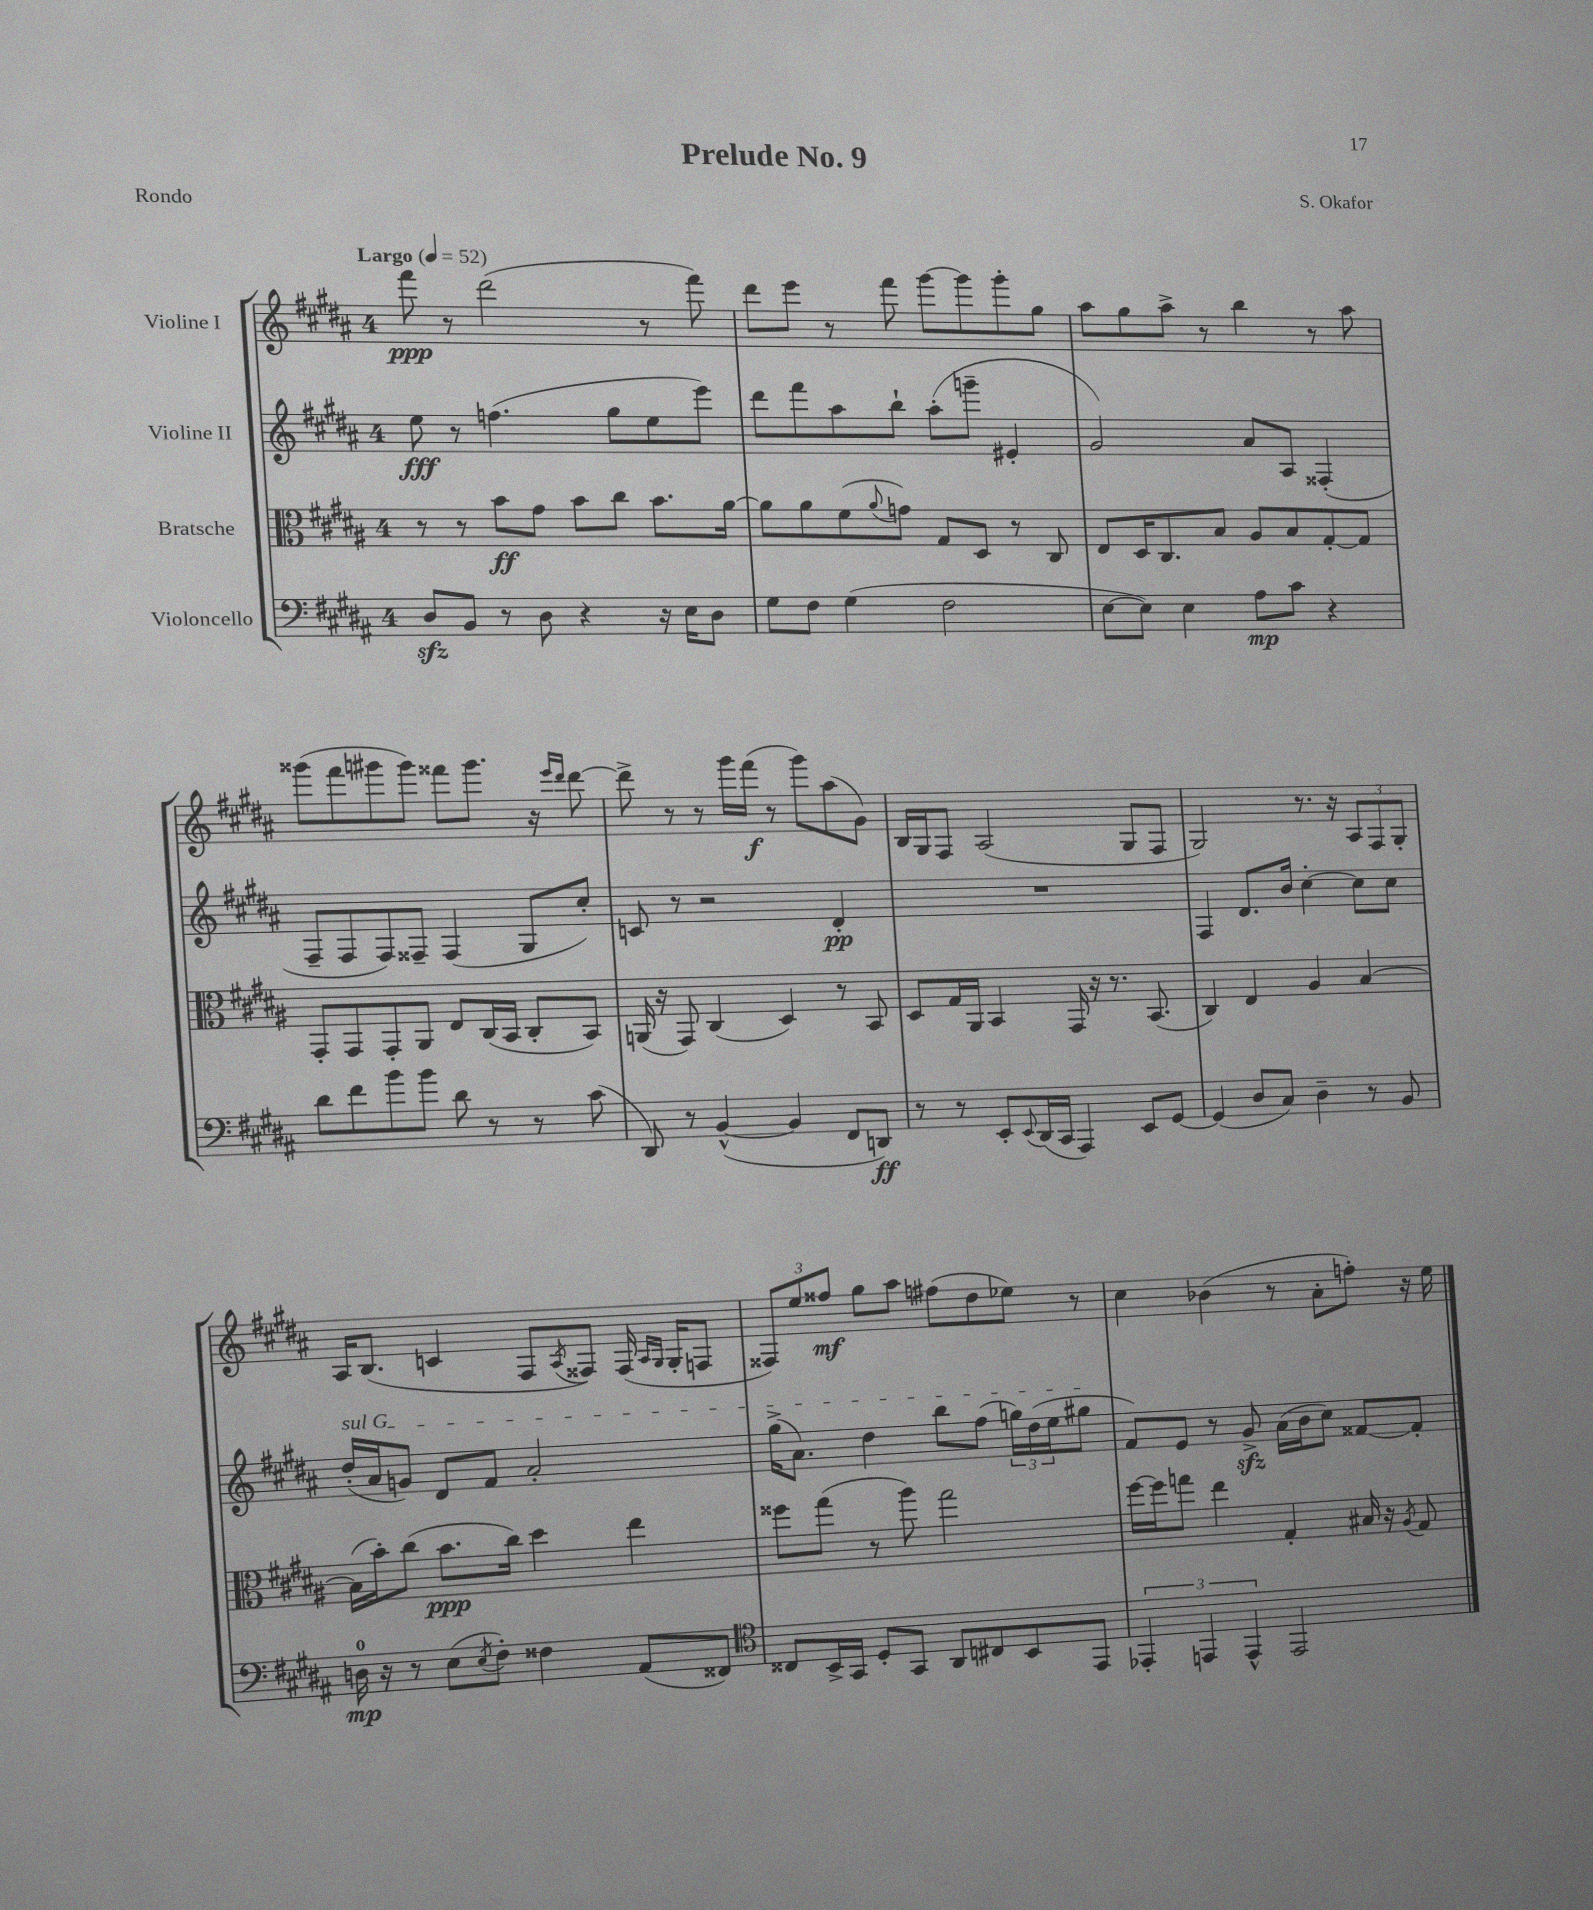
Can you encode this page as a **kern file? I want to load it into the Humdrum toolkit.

**kern	**kern	**kern	**kern
*staff4	*staff3	*staff2	*staff1
*clefF4	*clefC3	*clefG2	*clefG2
*k[f#c#g#d#a#]	*k[f#c#g#d#a#]	*k[f#c#g#d#a#]	*k[f#c#g#d#a#]
*M4/4	*M4/4	*M4/4	*M4/4
*MM52	*MM52	*MM52	*MM52
8D#	8r	8ee	8fff#
8BB	8r	8r	8r
8r	8b	(4.ff	(2ddd#
8D#	8g#	.	.
4r	8b	.	.
.	8cc#	8gg#	.
16r	8.b	8ee	8r
16E	.	.	.
8D#	.	8eee)	8fff#)
.	[16a#	.	.
=	=	=	=
8G#	8a#]	8ddd#	8ddd#
8F#	8a#	8fff#	8eee
(4G#	(8f#	8aa#	8r
.	8qqa#	.	.
.	8g)	8bb`	8fff#
2F#	8G#	(8aa#'	[8ggg#
.	8D#	8ggg~	8ggg#]
.	8r	4e#'	8ggg#'
.	8C#	.	8gg#
=	=	=	=
[8E	8E	2g#)	8aa#
8E])	16D#	.	8gg#
.	8.C#	.	.
4E	.	.	8aa#^
.	8B	.	8r
8A#	8A#	8a#	4bb
8c#	8B	8A#	.
4r	[8G#'	(4F##'	8r
.	8G#]	.	8aa#
=	=	=	=
8d#	8GG#'	8F#~	(8ggg##
8f#	8GG#	8F#	8fff#
8b	8GG#'	8F#)	8ggg#
8b	8AA#	8F##~	8ggg#)
8d#	8E	(4F##	8fff##
8r	(16C#	.	8.ggg#
.	16BB	.	.
8r	8C#'	8G#	.
.	.	.	16r
.	.	.	16qqeee
.	.	.	16qqddd#
(8c#	8BB)	8cc#')	[8ddd#
=	=	=	=
8DD#)	(16AA	8c	8ddd#^]
.	16r	.	.
8r	8GG#)	8r	8r
([4BB^^	(4C#	2r	8r
.	.	.	16ggg#
.	.	.	(16fff#
4BB]	4D#)	.	8r
.	.	.	8ggg#)
8FF#	8r	4d#'	(8aa#
8DD)	8BB	.	8g#)
=	=	=	=
8r	8D#	1r	16B
.	.	.	16G#
8r	16G#	.	8F#
.	16AA#	.	.
8EE'	4BB	.	(2A#
8qqEE	.	.	.
(16DD#	.	.	.
16CC#	.	.	.
4AAA#)	16GG#	.	.
.	16r	.	.
.	8.r	.	.
8EE	.	.	8G#
.	(8.BB	.	.
[8GG#	.	.	8F#
=	=	=	=
(4GG#]	4C#)	4F#	2G#)
8D#	4E	8.d#	.
8C#)	.	.	.
.	.	16b	.
4D#~	4A#	[4cc#'	8.r
.	.	.	16r
8r	[4B	8cc#]	12A#
.	.	.	12F#
8BB	.	8cc#	.
.	.	.	12G#'
=	=	=	=
16D	(16B]	(16dd#'	16A#
16r	16b')	16a#	(8.B
8r	(8cc#	8g)	.
(8E	8.b	8d#	4c
8qE	.	.	.
8F#')	.	8f#	.
.	16cc#)	.	.
4F##	4dd#	2a#'	8F#
.	.	.	8qA#
.	.	.	8F##)
(8AA#	4ee	.	(16F##
.	.	.	16qqA#
.	.	.	16qqG#
.	.	.	16G#'
8FF##)	.	.	8F
=	=	=	=
*clefC4	*	*	*
8C##	8ff##	(16gg#^	12F##)
.	.	8.a#)	.
.	.	.	12ee
16BB^	(8gg#	.	.
.	.	.	12ff##
16GG#	.	.	.
8D#'	8r	4dd#	8gg#
8GG#	8aa#)	.	8aa#
8AA#	2gg#	8bb	(8ff#
8C#	.	(8ff#	8dd#
8BB	.	24gg)	8ee-)
.	.	(24dd#	.
.	.	24ee	.
8EE	.	8gg#	8r
=	=	=	=
6EE-'	[16ff#	8f#)	4cc#
.	16ff#]	.	.
.	8gg	8e	.
6EE	.	.	.
.	4ee	8r	(4b-
6EE^^	.	.	.
.	.	8g#^	.
2EE	4G#'	(16a#	8r
.	.	16b	.
.	.	8cc#)	8a#'
.	16B#	[8f##	8ff')
.	16r	.	.
.	8qA#	.	.
.	8G#	8f##']	16r
.	.	.	16ee
==	==	==	==
*-	*-	*-	*-
